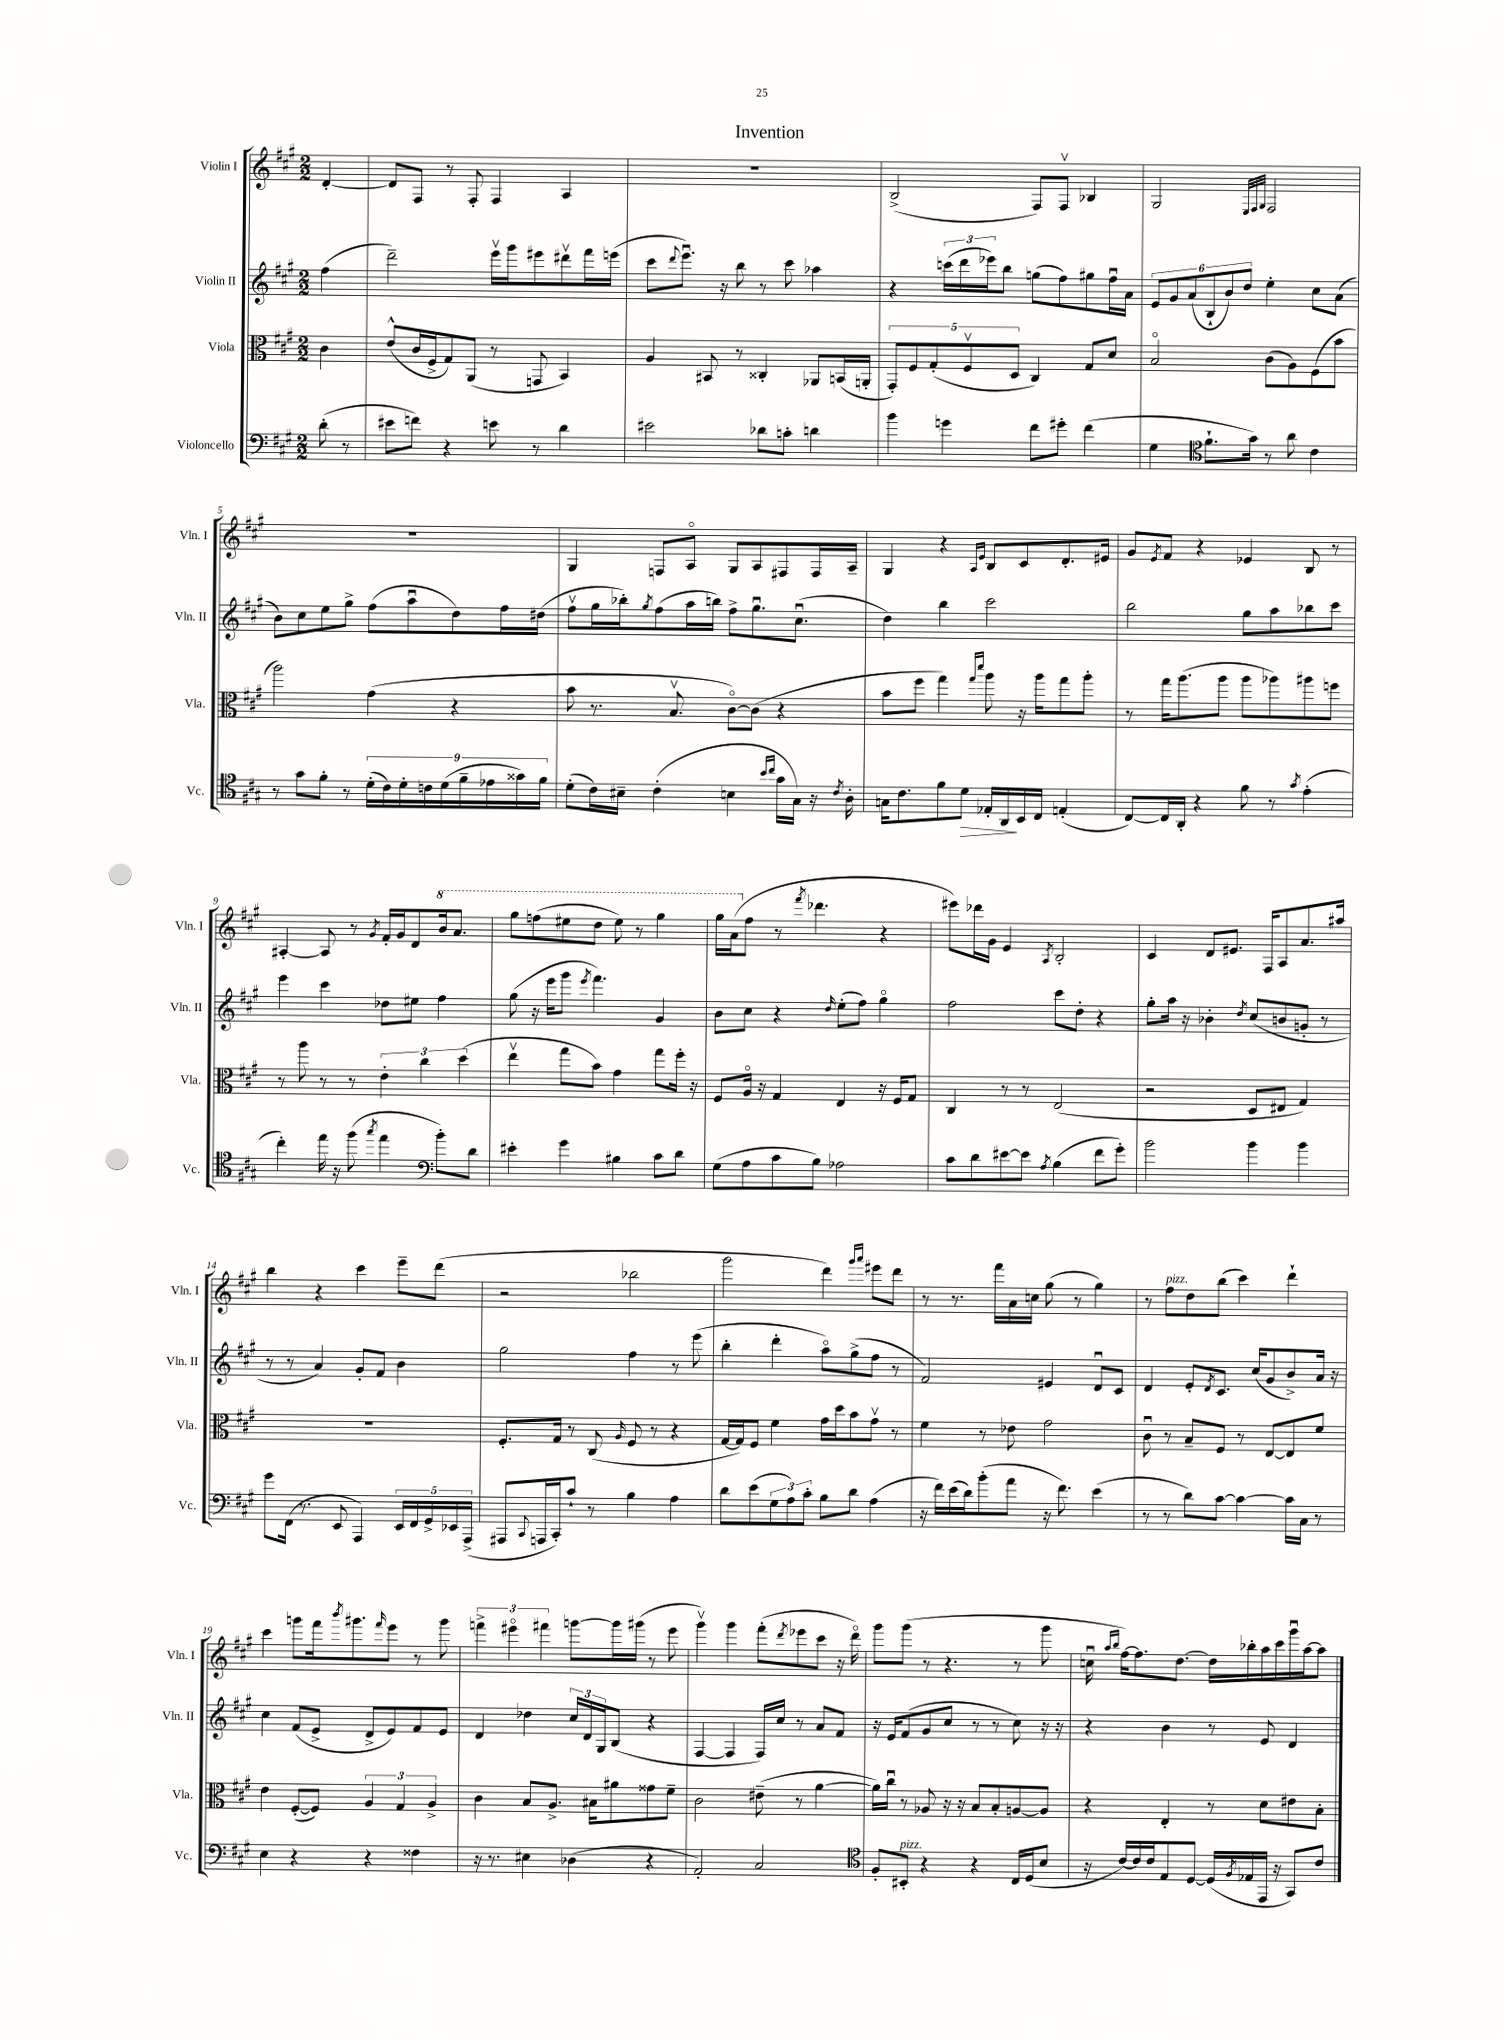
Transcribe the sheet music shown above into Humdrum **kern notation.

**kern	**dynam	**kern	**kern	**kern
*part4	*part4	*part3	*part2	*part1
*staff4	*staff4	*staff3	*staff2	*staff1
*I"Violoncello	*	*I"Viola	*I"Violin II	*I"Violin I
*I'Vc.	*	*I'Vla.	*I'Vln. II	*I'Vln. I
*clefF4	*	*clefC3	*clefG2	*clefG2
*k[f#c#g#]	*	*k[f#c#g#]	*k[f#c#g#]	*k[f#c#g#]
*M2/2	*	*M2/2	*M2/2	*M2/2
=	=	=	=	=
(8d'\	.	4c#\	(4ff#\	[4d'/
8r	.	.	.	.
=1	=1	=1	=1	=1
8e#X\L	.	(8e^^/L	2ddd~\)	8d/L]
8fn\J)	.	16c#/L	.	8F#/J
.	.	16F#^/J	.	.
4r	.	8G#/)	.	8r
.	.	(8AA/J	.	8F#'/
8en\	.	8r	16eeev\LL	4F#/
.	.	.	16ggg#\J	.
8r	.	8GGn/	8eee#X\	.
4d\	.	4BB/)	8ddd#Xv\	4A/
.	.	.	16fff#\L	.
.	.	.	(16eeen\JJ	.
=2	=2	=2	=2	=2
2e#X\	.	4A/	8ccc#\L	1r
.	.	.	8qqddd/	.
.	.	.	8.eeeu\J)	.
.	.	8BB#X/	.	.
.	.	.	16r	.
.	.	8r	8bb\	.
8d-X\L	.	4C##X'/	8r	.
8cn'\J	.	.	8ccc#\	.
4dn\	.	8AA-X/L	4aa-X\	.
.	.	(16BBn/L	.	.
.	.	16AAn'/JJ	.	.
=3	=3	=3	=3	=3
4b\	.	10GG#'/L)	4r	(2B^/
.	.	10F#/	.	.
.	.	(10G#'/	.	.
4gn\	.	.	(24cccn\LL	.
.	.	.	24ddd\	.
.	.	10F#v/	.	.
.	.	.	24eee-X\J)	.
.	.	.	8bb\J	.
.	.	10D/J	.	.
8f#\L	.	4C#/)	(8ggn\L	8F#/L)
8g#X'\J	.	.	8ff#\)	8F#v/J
(4f#\	.	8G#/L	8gg#X\	4B-X/
.	.	8d/J	16ff#u\L	.
.	.	.	16a\JJ	.
=4	=4	=4	=4	=4
4G#\	.	2B/	12e/L	2G#/
.	.	.	12g#/	.
.	.	.	(12a/	.
*clefC4	*	*	*	*
8.f#`\L	.	.	12B`/	.
.	.	.	12b/)	.
.	.	.	12dd/J	.
16g#\Jk)	.	.	.	.
.	.	.	.	32qqE/LLL
.	.	.	.	32qqF#/
.	.	.	.	32qqG#/JJJ
8r	.	(8c#\L	4ee'\	2F#/
8a\	.	8A\)	.	.
4c#\	.	(8F#\	8cc#\L	.
.	.	8b\J	(8a\J	.
!!LO:LB:g=z
=5	=5	=5	=5	=5
8r	.	2aa\)	8b\L)	1r
8g#\L	.	.	8cc#\	.
8f#'\J	.	.	8ee\	.
8r	.	.	8gg#^\J	.
(18d'\LL	.	(4g#\	(8ff#\L	.
18c#\)	.	.	.	.
18d'\	.	.	.	.
.	.	.	8aau\	.
18cn\	.	.	.	.
(18d\	.	.	.	.
.	.	4r	8dd\)	.
18f#~\	.	.	.	.
18e-X\	.	.	.	.
.	.	.	16ff#\L	.
18g##X\)	.	.	.	.
.	.	.	(16dd#X\JJ	.
18f#\JJ	.	.	.	.
=6	=6	=6	=6	=6
(8d'\L	.	8b\	8ff#v\L	4G#/
16c#\L)	.	8.r	16gg#\L	.
16B#X~\JJ	.	.	16bb-X'\J)	.
.	.	.	8qgg#/	.
(4c#'\	.	.	(8ff#\	8Fn/L
.	.	8.Bv/	.	.
.	.	.	16aa\L	8A/J
.	.	.	16bbn\JJ)	.
4Bn\	.	[8c#\L)	8ff#^\L	8G#/L
.	.	(8c#\J]	8.gg#u\	8A/
16qqb/LL	.	.	.	.
16qqcc#/JJ	.	.	.	.
16g#\LL	.	4r	.	8F#X/
16G#\JJ)	.	.	(8.cc#u\J	.
16r	.	.	.	16F#/L
8qc#/	.	.	.	.
16A'\	.	.	.	16A~/JJ
=7	=7	=7	=7	=7
16Gn\KL	.	8b\L	4dd\)	4G#/
8.c#\	.	.	.	.
.	.	8ff#\J	.	.
8f#\	.	4gg#\)	4bb\	4r
!	!LO:HP:b	!	!	!
8d\J	>	.	.	.
.	.	16qqgg#/LL	.	16qqA/LL
.	.	16qqddd/JJ	.	16qqe/JJ
16E-X'/LL	.	8aa\	2ccc#\	8B/L
16AA/	.	.	.	.
16BB/	]	16r	.	8c#/
16C#/JJ	.	16aa\KL	.	.
(4En'/	.	8gg#\	.	8.d'/
.	.	8aa'\J	.	.
.	.	.	.	16e#X/Jk
=8	=8	=8	=8	=8
[8C#/L)	.	8r	2bb\	8g#/L
.	.	.	.	8qe/
16C#/L]	.	16gg#\KL	.	8f#/J
16AA'/JJ	.	(8.aa\	.	.
4r	.	.	.	4r
.	.	8aa\J	.	.
8f#\	.	8aa\L	8gg#\L	4e-X/
8r	.	8aa-X\)	8aa\	.
8qg#/	.	.	.	.
(4e'\	.	8aa#X\	8bb-X\	8B/
.	.	8ffn\J	8ccc#\J	8r
!!LO:LB:g=z
=9	=9	=9	=9	=9
4cc#'\)	.	8r	4eee\	[4A#X'/
.	.	8aa\	.	.
16ee\	.	8r	4ccc#\	8A#/]
16r	.	.	.	.
(8ff#\	.	8r	.	8r
8qgg#/	.	.	.	8qg#/
4ee\	.	6e'\	8dd-X\L	16f#'/LL
.	.	.	.	16g#/J
.	.	.	8ee#X\J	8d/
.	.	6cc#\	.	.
*clefF4	*	*	*	*
*	*	*	*	*8va
8b'\L)	.	.	4ff#\	16bb/k
.	.	.	.	8.aa/J
.	.	(6dd\	.	.
8d\J	.	.	.	.
=10	=10	=10	=10	=10
4e#X'\	.	4eev\	(8gg#\	8ggg#\L
.	.	.	16r	(8fffn\
.	.	.	16eee\KL	.
4g#\	.	8gg#\L	8ggg#\J	8eee#X\
.	.	.	8qeee/	.
.	.	8b\J)	4.fff#\)	8ddd\J
4B#X\	.	4g#\	.	8eee#\)
.	.	.	.	8r
8c#\L	.	8gg#\L	4g#/	4ggg#\
8d\J	.	16ff#'\Jk	.	.
.	.	16r	.	.
=11	=11	=11	=11	=11
(8G#\L	.	8F#/L	8b\L	16ggg#\LL
.	.	.	.	(16aa\J
*	*	*	*	*X8va
8A\	.	16A/Jk	8cc#\J	8ff#\J
.	.	16r	.	.
8c#\	.	4G#/	4r	8r
.	.	.	.	8qfff#/
8B\J)	.	.	.	4.ddd-X\
.	.	.	16qqdd/	.
2A-X\	.	4E/	(8ee'\L	.
.	.	.	8ff#\J)	.
.	.	16r	4gg#\	4r
.	.	16F#/KL	.	.
.	.	8G#/J	.	.
=12	=12	=12	=12	=12
8c#\L	.	4C#/	2ff#\	8eee#X\L)
8d\	.	.	.	16ddd-X\L
.	.	.	.	16g#\JJ
[8e#X\	.	8r	.	4e/
8e#\J]	.	8r	.	.
8qA/	.	.	.	8qA/
(4B\	.	(2E/	8ccc#\L	2B'/
.	.	.	8dd'\J	.
8f#\L	.	.	4r	.
8g#'\J)	.	.	.	.
=13	=13	=13	=13	=13
2b\	.	2r	8gg#'\L	4c#/
.	.	.	16aa\Jk	.
.	.	.	16r	.
.	.	.	4b-X'\	8d/L
.	.	.	.	8.e#X/J
.	.	.	8qdd/	.
4b\	.	8D/L	(8cc#/L	.
.	.	.	.	16F#/KL
.	.	8E#X/J	8bn/	8A/
4b\	.	4G#/)	8gn'/J	8.a/
.	.	.	8r	.
.	.	.	.	16aa#X/Jk
!!LO:LB:g=z
=14	=14	=14	=14	=14
8g#\L	.	1r	8r	4bb\
(16FF#\Jk	.	.	8r	.
8.r	.	.	.	.
.	.	.	4a/)	4r
8EE/	.	.	.	.
4AAA/)	.	.	8g#'/L	4ccc#\
.	.	.	8f#/J	.
20EE/LL	.	.	4b\	8eee~\L
20FF#/	.	.	.	.
20GG#^/	.	.	.	.
.	.	.	.	(8ddd\J
20EE-X/	.	.	.	.
(20AAA^/JJ	.	.	.	.
=15	=15	=15	=15	=15
8AAA#X/L	.	8.F#'/L	2gg#\	2r
8qqCC#/	.	.	.	.
16AAAn/L	.	.	.	.
16CC#'/J)	.	16G#/Jk	.	.
8c#`/J	.	8r	.	.
8r	.	(8C#/	.	.
.	.	16qqA/	.	.
4B\	.	8F#/	4ff#\	2bb-X\
.	.	8r	.	.
4A\	.	4r	8r	.
.	.	.	(8eee\	.
=16	=16	=16	=16	=16
8d\L	.	[16G#/LL	4bb'\	2ggg#\
.	.	16G#/J])	.	.
(8e\	.	8F#/J	.	.
12G#\	.	4f#\	4ddd'\	.
12A\)	.	.	.	.
12c#'\J	.	.	.	.
8B\L	.	16g#\LL	8aa\L)	4ddd\)
.	.	16dd\J	.	.
8d\J	.	8b\	(8gg#^\	.
.	.	.	.	16qqggg#/LL
.	.	.	.	16qqaaa/JJ
(4A\	.	8g#v\J	8ff#\J	8eee#X\L
.	.	8r	8r	8ddd\J
=17	=17	=17	=17	=17
16r	.	4f#\	2f#/)	8r
16f#\LL)	.	.	.	.
(16e\	.	.	.	8.r
16d\J)	.	.	.	.
(8b'\	.	8r	.	.
.	.	.	.	16fff#\LL
8a\J	.	8e-X\	.	16a\
.	.	.	.	16ccn\JJ
16r	.	2g#\	4e#X/	(8gg#\
8.f#\)	.	.	.	.
.	.	.	.	8r
(4e\	.	.	8du/L	4gg#\)
.	.	.	8c#/J	.
=18	=18	=18	=18	=18
8r	.	8c#u\	4d/	8r
!	!	!	!	!LO:TX:a:i:t=pizz.
8r	.	8r	.	8ff#\L
8d\L)	.	8B~/L	8e'/L	8dd\
.	.	.	8qd/	.
[8c#\J	.	8F#/J	8.c#/J	(8bb\J
4c#\_	.	8r	.	4ccc#\)
.	.	.	(16cc#/KL	.
.	.	[8E/L	8g#/	.
16c#\LL]	.	8E/]	8b^/)	4ddd`\
16C#\JJ	.	.	.	.
8r	.	8f#/J	16a/Jk	.
.	.	.	16r	.
!!LO:LB:g=z
=19	=19	=19	=19	=19
4E\	.	4e\	4cc#\	4ccc#\
4r	.	([8F#'/L	(8f#/L	8gggn\L
.	.	8F#/J])	8e^/J	16fff#\k
.	.	.	.	8qbbb/
.	.	.	.	8.ggg#X\
4r	.	6A/	8d^/L	.
.	.	.	.	16qqfff#/
.	.	.	8e/)	8eee\J
.	.	6G#/	.	.
4F##X\	.	.	8f#/	8r
.	.	6A^/	.	.
.	.	.	8e/J	8ggg#\
=20	=20	=20	=20	=20
16r	.	4c#\	4d/	6fffn^\
8.r	.	.	.	.
.	.	.	.	6eee#X\
4E#X\	.	8B/L	4dd-X\	.
.	.	.	.	6fff#X\
.	.	8.A^/J	.	.
(4D-X\	.	.	24cc#/LL	[8gggn\L
.	.	.	24d/	.
.	.	16B#X\KL	.	.
.	.	.	24G#/J	.
.	.	8a#X\	(8B/J	16ggg\L]
.	.	.	.	(16ggg#X\JJ
4r	.	8g##X\	4r	8r
.	.	8f#~\J	.	8eee#\
=21	=21	=21	=21	=21
2AA'/)	.	2c#\	[4F#/	4ggg#v\)
.	.	.	4F#/]	4ggg#\
2C#/	.	(8e#X~\	16F#/LL)	(8fff#'\L
.	.	.	16cc#/JJ	.
.	.	.	.	8qddd/
.	.	8r	8r	8eee-X\
.	.	[4a\	8a/L	8ccc#\J
.	.	.	8f#/J	16r
.	.	.	.	16ddd\)
=22	=22	=22	=22	=22
*clefC4	*	*	*	*
8F#'/L	.	16a\LL])	16r	8ggg#\L
.	.	16cc#u\JJ	16e/KL	.
!LO:TX:a:i:t=pizz.	!	!	!	!
8BB#X'/J	.	8r	(8f#/	(8ggg#\J
4r	.	8A-X/	8g#/	8r
.	.	16r	8cc#/J	4.r
.	.	16r	.	.
4r	.	8B/L	8r	.
.	.	8B'/	8r	.
16C#/LL	.	[8An/	8cc#\)	8r
(16D/J	.	.	.	.
8B/J	.	8A/J]	16r	8ggg#\
.	.	.	16r	.
=23	=23	=23	=23	=23
16r	.	4r	4r	16ccnu\
.	.	.	.	16qqaa/LL
.	.	.	.	16qqbb/JJ
[16c#/LL)	.	.	.	[16ff#\KL)
16c#/]	.	.	.	8.ff#\]
16c#/J	.	.	.	.
8E/	.	4E'/	4b\	.
.	.	.	.	[8.dd\J
[8D/J	.	.	.	.
(16D/LL]	.	8r	8r	16dd\LL]
8qF#/	.	.	.	.
16E-X/	.	.	.	16bb-X'\
16EE/JJ	.	8d\L	8e/	16aa\
16r	.	.	.	16ccc#\
8GG#/L)	.	8e#X\	4d/	16ggg#u\
.	.	.	.	[16aa\J
8c#/J	.	8B'\J	.	8aa\J]
==	==	==	==	==
*-	*-	*-	*-	*-
